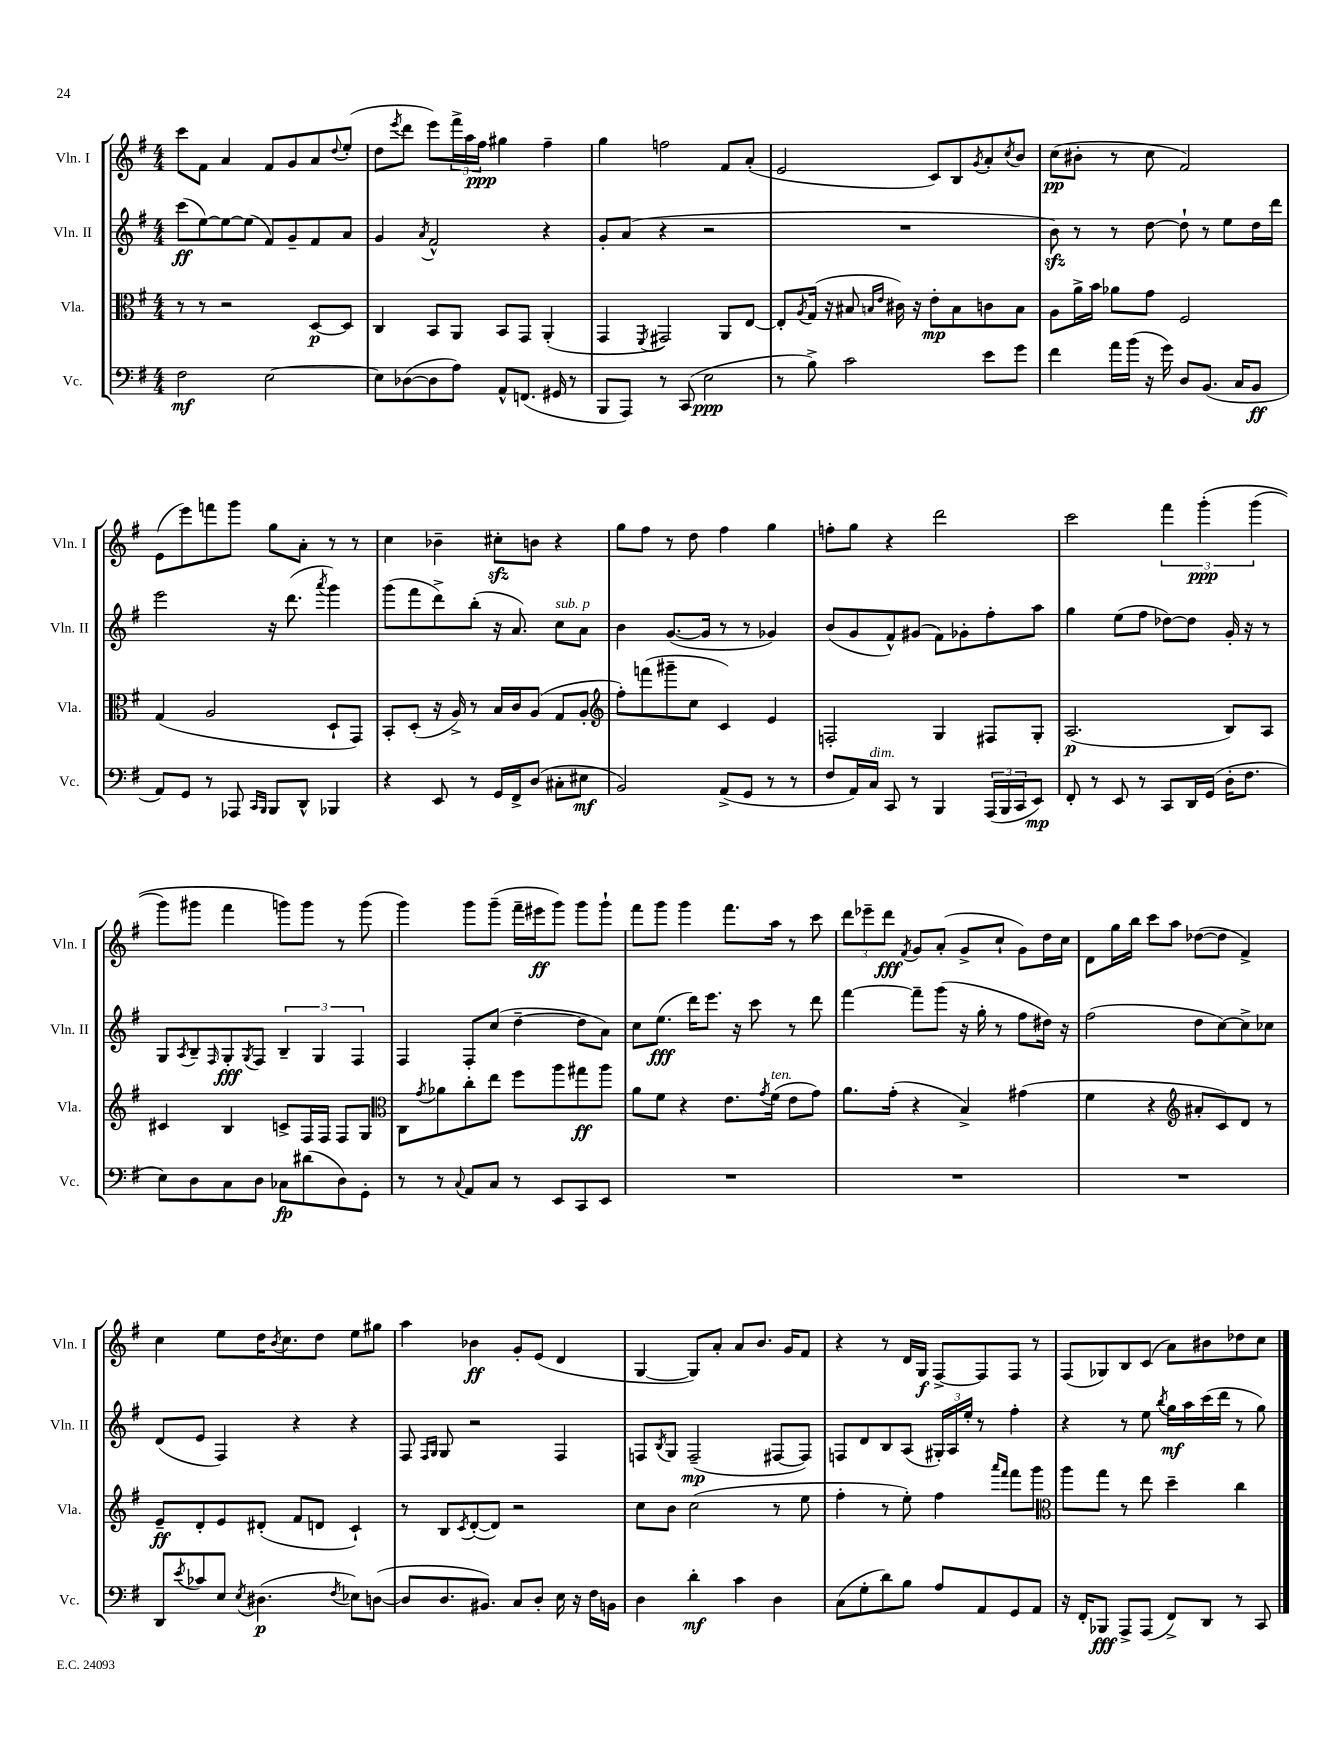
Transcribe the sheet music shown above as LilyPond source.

<<
\new StaffGroup <<
\new Staff = "s0" \with { instrumentName = "Vln. I" shortInstrumentName = "Vln. I" } {
    \clef treble \key g \major \numericTimeSignature \time 4/4
    c'''8 fis'8 a'4 fis'8 g'8 a'8 \appoggiatura { d''8 } e''8-.( |
    d''8 \acciaccatura { e'''8 } d'''8 e'''8) \tuplet 3/2 { fis'''16-> a''16 fis''16\ppp } gis''4 fis''4-- |
    g''4 f''2 fis'8 a'8-.( |
    e'2 c'8) b8 \acciaccatura { g'8 } a'8-. \acciaccatura { c''8 } b'8 |
    c''8\pp( bis'8-. r8 c''8 fis'2) |
    e'8( e'''8) f'''8 g'''8 g''8 a'8-. r8 r8 |
    c''4 bes'4-- cis''8-.\sfz b'8 r4 |
    g''8 fis''8 r8 d''8 fis''4 g''4 |
    f''8-. g''8 r4 d'''2 |
    c'''2 \tuplet 3/2 { fis'''4 g'''4-.\ppp\( g'''4( } |
    g'''8) gis'''8 fis'''4 g'''8\) g'''8 r8 g'''8( |
    g'''4) g'''8 g'''8--( fis'''16-- eis'''16\ff g'''8) g'''8 g'''8-! |
    fis'''8 g'''8 g'''4 fis'''8. a''16 r8 c'''8 |
    \tuplet 3/2 { d'''8 ees'''8-- d'''8\fff } \acciaccatura { fis'8 } g'8 a'8-.( g'8-> c''8-! g'8) d''16 c''16 |
    d'8 g''16 b''16 c'''8 a''8 des''8~( des''8 fis'4->) |
    c''4 e''8 d''16 \acciaccatura { b'8 } c''8. d''8 e''8 gis''8 |
    a''4 bes'4\ff g'8-. e'8( d'4 |
    g4~ g8) a'8-. a'8 b'8. g'16 fis'8 |
    r4 r8 d'16 g16\f fis8~-> fis8 fis8 r8 |
    fis8( ges8) b8 c'8( a'8) bis'8 des''8 c''8 \bar "|." |
}
\new Staff = "s1" \with { instrumentName = "Vln. II" shortInstrumentName = "Vln. II" } {
    \clef treble \key g \major \numericTimeSignature \time 4/4
    c'''8\ff( e''8~) e''8~ e''8( fis'8) g'8-- fis'8 a'8 |
    g'4 \acciaccatura { a'8 } fis'2-^ r4 |
    g'8-. a'8( r4 r2 |
    R1 |
    b'8\sfz) r8 r8 d''8~ d''8-! r8 e''8 d''16 d'''16 |
    e'''2 r16 d'''8.( \acciaccatura { a'''8 } g'''4) |
    g'''8( fis'''8 d'''8->) b''8-.( r16 a'8.) c''8^\markup { \italic "sub. p" } a'8 |
    b'4 g'8.~( g'16 r8 r8 ges'4) |
    b'8( g'8 fis'8-^) gis'8( fis'8) ges'8-. fis''8-. a''8 |
    g''4 e''8( fis''8 des''8~) des''8 g'16-. r16 r8 |
    g8 \acciaccatura { a8 } b8-- \grace { fis16 } g8-.\fff \acciaccatura { g8 } fis8 \tuplet 3/2 { b4-- g4 fis4 } |
    fis4 fis8-. c''8( d''4~-- d''8 a'8) |
    c''8 e''8.\fff( d'''16) e'''8. r16 c'''8 r8 d'''8 |
    fis'''4~ fis'''8-- g'''8( r16 g''16-. r8 fis''8 dis''16) r16 |
    fis''2( d''8 c''8~) c''8-> ces''8 |
    d'8( e'8 fis4) r4 r4 |
    fis8 \grace { fis16 g16 } g8 r2 fis4 |
    f8 \acciaccatura { b8 } g8 f2--\mp( fis8~ fis8) |
    f8 d'8 b8 a8( \tuplet 3/2 { gis16-.) a16 e''16-. } r8 fis''4-. |
    r4 r8 e''8 \acciaccatura { b''8 } g''16\mf a''16 c'''16( d'''16 r8 g''8) \bar "|." |
}
\new Staff = "s2" \with { instrumentName = "Vla." shortInstrumentName = "Vla." } {
    \clef alto \key g \major \numericTimeSignature \time 4/4
    r8 r8 r2 d8~\p d8 |
    c4 b,8 a,8 b,8 g,8 a,4-.( |
    g,4 \acciaccatura { fis,8 } gis,2) a,8 e8~ |
    e8-. \acciaccatura { a8 } g16( r16 bis8 \grace { b16 e'16 } cis'16) r16 e'8-.\mp b8 c'8 b8 |
    a8 a'16-> b'16 aes'8 g'8 fis2 |
    g4( a2 d8-! g,8) |
    b,8-. d8-.( r16 a16->) r8 b16 c'16 a8( g8 a8-. |
    \clef treble fis''8-.) f'''8( gis'''8-- c''8 c'4) e'4 |
    f2-. g4 fis8 g8-. |
    a2.\p( b8) a8 |
    cis'4 b4 c'8-> fis16 fis16 fis8 g8 |
    \clef alto c8 \acciaccatura { g'8 } aes'8 c''8-. e''8 fis''8 a''8 gis''8\ff a''8 |
    a'8 fis'8 r4 e'8. \acciaccatura { g'8 } fis'16^\markup { \italic "ten." }( e'8 g'8) |
    a'8. g'16-.( r4 b4->) gis'4( |
    fis'4 r4 \clef treble ais'8-. c'8) d'8 r8 |
    e'8--\ff d'8-. e'8 dis'8-.( fis'8 d'8 c'4-!) |
    r8 b8 \acciaccatura { c'8 } d'8~-.( d'8) r2 |
    c''8 b'8 c''2( r8 e''8 |
    fis''4-. r8 e''8-.) fis''4 \grace { a'''16 fis'''16 } fis'''8 g'''8 |
    \clef alto a''8 g''8 r8 e''8 d''4-- c''4 \bar "|." |
}
\new Staff = "s3" \with { instrumentName = "Vc." shortInstrumentName = "Vc." } {
    \clef bass \key g \major \numericTimeSignature \time 4/4
    fis2\mf e2~ |
    e8 des8~( des8 a8) a,8-^ f,8.( gis,16 r8 |
    b,,8 a,,8) r8 c,8( e2\ppp |
    r8 b8->) c'2 e'8 g'8 |
    fis'4 a'16 b'16( r16 g'16) d8 b,8.( c16 b,8\ff |
    a,8) g,8 r8 aes,,8 \grace { c,16 b,,16 } b,,8 d,8-^ bes,,4 |
    r4 e,8 r8 g,16 fis,16-> d8( cis8-. eis8\mf |
    b,2) a,8->( g,8 r8 r8 |
    fis8 a,16) c16^\markup { \italic "dim." } c,8 r8 b,,4 \tuplet 3/2 { a,,16( b,,16 c,16 } e,8\mp) |
    fis,8-. r8 e,8 r8 c,8 d,16 g,16( d16-. fis8. |
    e8) d8 c8 d8 ces8\fp dis'8( d8) g,8-. |
    r8 r8 \appoggiatura { c8 } a,8 c8 r8 e,8 c,8 e,8 |
    R1 |
    R1 |
    R1 |
    d,8 \acciaccatura { e'8 } ces'8 e8 \acciaccatura { e8 } dis4.\p( \acciaccatura { fis8 } ees8) d8~( |
    d8 d8. bis,8.) c8 d8-. e16 r16 fis16 b,16 |
    d4 d'4-.\mf c'4 d4 |
    c8( g8-. d'8) b8 a8 a,8 g,8 a,8 |
    r16 fis,16-. bes,,8\fff a,,8-> a,,8( fis,8->) d,8 r8 c,8 \bar "|." |
}
>>
>>
\layout { \context { \Score \remove "Bar_number_engraver" } }
